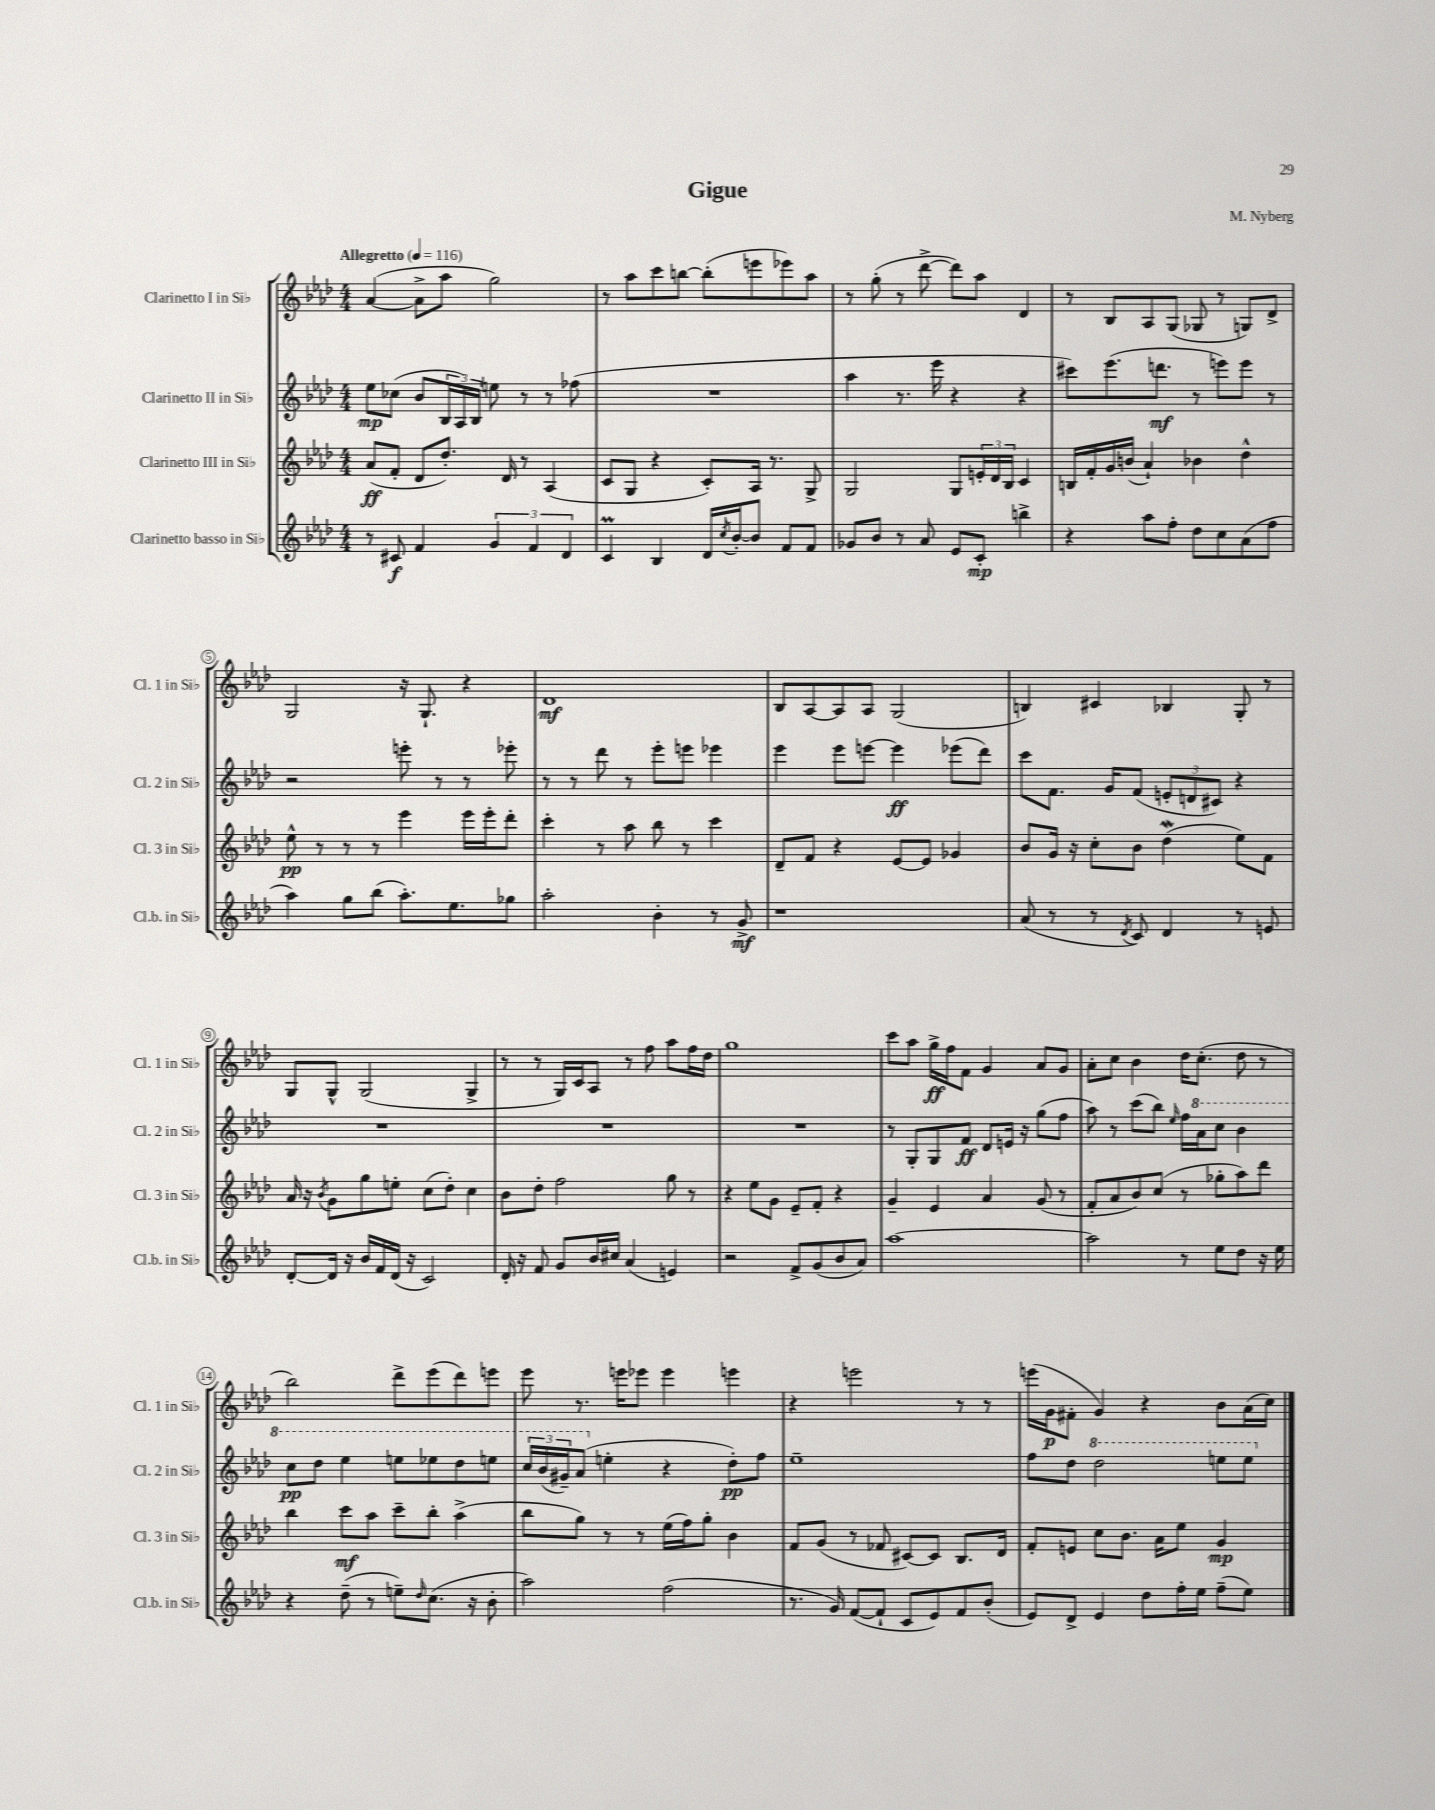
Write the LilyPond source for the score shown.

\header { title = "Gigue" composer = "M. Nyberg" }
<<
\new StaffGroup <<
\new Staff = "s0" \with { instrumentName = "Clarinetto I in Sib" shortInstrumentName = "Cl. 1 in Sib" } {
    \clef treble \key aes \major \numericTimeSignature \time 4/4 \tempo "Allegretto" 4 = 116
    aes'4~( aes'8-> aes''8 g''2) |
    r8 aes''8 c'''8 b''8~ b''8-.( e'''8 ees'''8) aes''8 |
    r8 g''8-.( r8 des'''8~-> des'''8) aes''8 des'4 |
    r8 bes8 aes8 g8( ges8 r8 g8) des'8-> |
    g2 r16 g8.-! r4 |
    des'1\mf |
    bes8 aes8~ aes8 aes8 g2( |
    b4) cis'4 bes4 g8-. r8 |
    g8 g8-^ g2( g4-> |
    r8 r8 g16) c'16 aes8 r8 f''8 aes''8 f''16 des''16 |
    g''1 |
    c'''8 aes''8 g''16->\ff f''16 f'8 g'4 aes'8 g'8 |
    aes'8-. c''8 bes'4 des''16 c''8.-.( des''8 r8 |
    bes''2) des'''8-> ees'''8( des'''8) e'''8 |
    ees'''8 r8. e'''16 ees'''8 ees'''4 e'''4 |
    r4 e'''2 r8 r8 |
    e'''16( g'16\p fis'8-. g'4) r4 bes'8 aes'16( c''16) \bar "|." |
}
\new Staff = "s1" \with { instrumentName = "Clarinetto II in Sib" shortInstrumentName = "Cl. 2 in Sib" } {
    \clef treble \key aes \major \numericTimeSignature \time 4/4
    ees''8\mp ces''8( bes'8 \tuplet 3/2 { bes16 aes16) bes16 } e''8 r8 r8 fes''8( |
    R1 |
    aes''4 r8. ees'''16 r4 r4 |
    cis'''8) ees'''8.( d'''8.\mf r8 e'''8) e'''8 r8 |
    r2 e'''8-. r8 r8 ees'''8-. |
    r8 r8 des'''8 r8 ees'''8-. e'''8 ees'''4 |
    ees'''4 ees'''8 e'''8~ e'''4\ff ees'''8( des'''8) |
    c'''8 f'8. g'16 f'8( \tuplet 3/2 { e'8-. d'8 cis'8) } r4 |
    R1 |
    R1 |
    R1 |
    r8 g8-. g8 f'8\ff des'8 e'16 r16 g''8( f''8 |
    aes''8) r8 c'''8( bes''8) \grace { ees''16 } f''16 \ottava #1 aes''16 c'''8 bes''4 |
    c'''8\pp des'''8 ees'''4 e'''8 ees'''8 des'''8 e'''8 |
    \tuplet 3/2 { c'''16 bes''16( gis''16--) } aes''8( \ottava #0 e''4-. r4 des''8-.\pp) f''8 |
    ees''1-- |
    f''8 des''8 \ottava #1 des'''2 e'''8 e'''8 \ottava #0 \bar "|." |
}
\new Staff = "s2" \with { instrumentName = "Clarinetto III in Sib" shortInstrumentName = "Cl. 3 in Sib" } {
    \clef treble \key aes \major \numericTimeSignature \time 4/4
    aes'8\ff( f'8-. des'8 des''8.-.) des'16 r8 aes4( |
    c'8 g8 r4 c'8-.) aes16 r8. g8-> |
    g2 g8 \tuplet 3/2 { e'16-. des'16 bes16 } c'4 |
    b16 f'16-. g'16 b'16( aes'4-!) bes'4 des''4-^ |
    ees''8-^\pp r8 r8 r8 ees'''4 ees'''16 ees'''16-. des'''8-. |
    c'''4-. r8 aes''8 bes''8 r8 c'''4 |
    des'8-- f'8 r4 ees'8~ ees'8 ges'4 |
    bes'8 g'16 r16 c''8-. bes'8 des''4\mordent( ees''8) f'8 |
    aes'16 r16 \acciaccatura { bes'8 } g'8 g''8 e''8-. c''8( des''8-.) c''4 |
    bes'8 des''8-. f''2 g''8 r8 |
    r4 ees''8 g'8 ees'8-- f'8-. r4 |
    g'4-- ees'4 aes'4 g'8( r8 |
    f'8-. aes'8 bes'8) c''8( r8 ges''8-. aes''8) des'''8 |
    bes''4 c'''8\mf aes''8 c'''8-- bes''8-. aes''4->( |
    bes''8 g''8) r8 r8 ees''16( f''16) g''8-. bes'4 |
    f'8 g'8( r8 fes'8 cis'8~) cis'8 bes8. des'16 |
    f'8-. e'8 c''8 bes'8. aes'16 ees''8 g'4\mp \bar "|." |
}
\new Staff = "s3" \with { instrumentName = "Clarinetto basso in Sib" shortInstrumentName = "Cl.b. in Sib" } {
    \clef treble \key aes \major \numericTimeSignature \time 4/4
    r8 cis'8\f f'4 \tuplet 3/2 { g'4 f'4 des'4 } |
    c'4\prall bes4 des'16 \acciaccatura { c''8 } bes'16~-. bes'8 f'8 f'8 |
    ges'8 bes'8 r8 aes'8 ees'8 c'8-.\mp b''4-> |
    r4 aes''8 f''8-. des''8 c''8 aes'8( f''8 |
    aes''4) g''8 bes''8( aes''8.-.) ees''8. ges''8 |
    aes''2-. bes'4-. r8 g'8->\mf |
    r1 |
    aes'8( r8 r8 \acciaccatura { des'8 } c'8) des'4 r8 e'8 |
    des'8~-. des'16 r16 bes'16 f'16 des'16( r16 c'2) |
    des'16-. r16 f'8 g'8 bes'16 cis''16 aes'4( e'4) |
    r2 f'8-> g'8( bes'8 aes'8) |
    aes''1~ |
    aes''2 r8 ees''8 des''8 r16 ees''16 |
    r4 des''8--( r8 e''8--) \grace { des''16 } c''8.( r16 bes'8-. |
    aes''2) f''2( |
    r8. g'16) f'8~( f'8-! c'8 ees'8) f'8 bes'8-.( |
    ees'8) des'8-> ees'4 des''8 f''16-. ees''16 f''8--( ees''8) \bar "|." |
}
>>
>>
\layout { \context { \Score \override BarNumber.stencil = #(make-stencil-circler 0.1 0.3 ly:text-interface::print) } }
